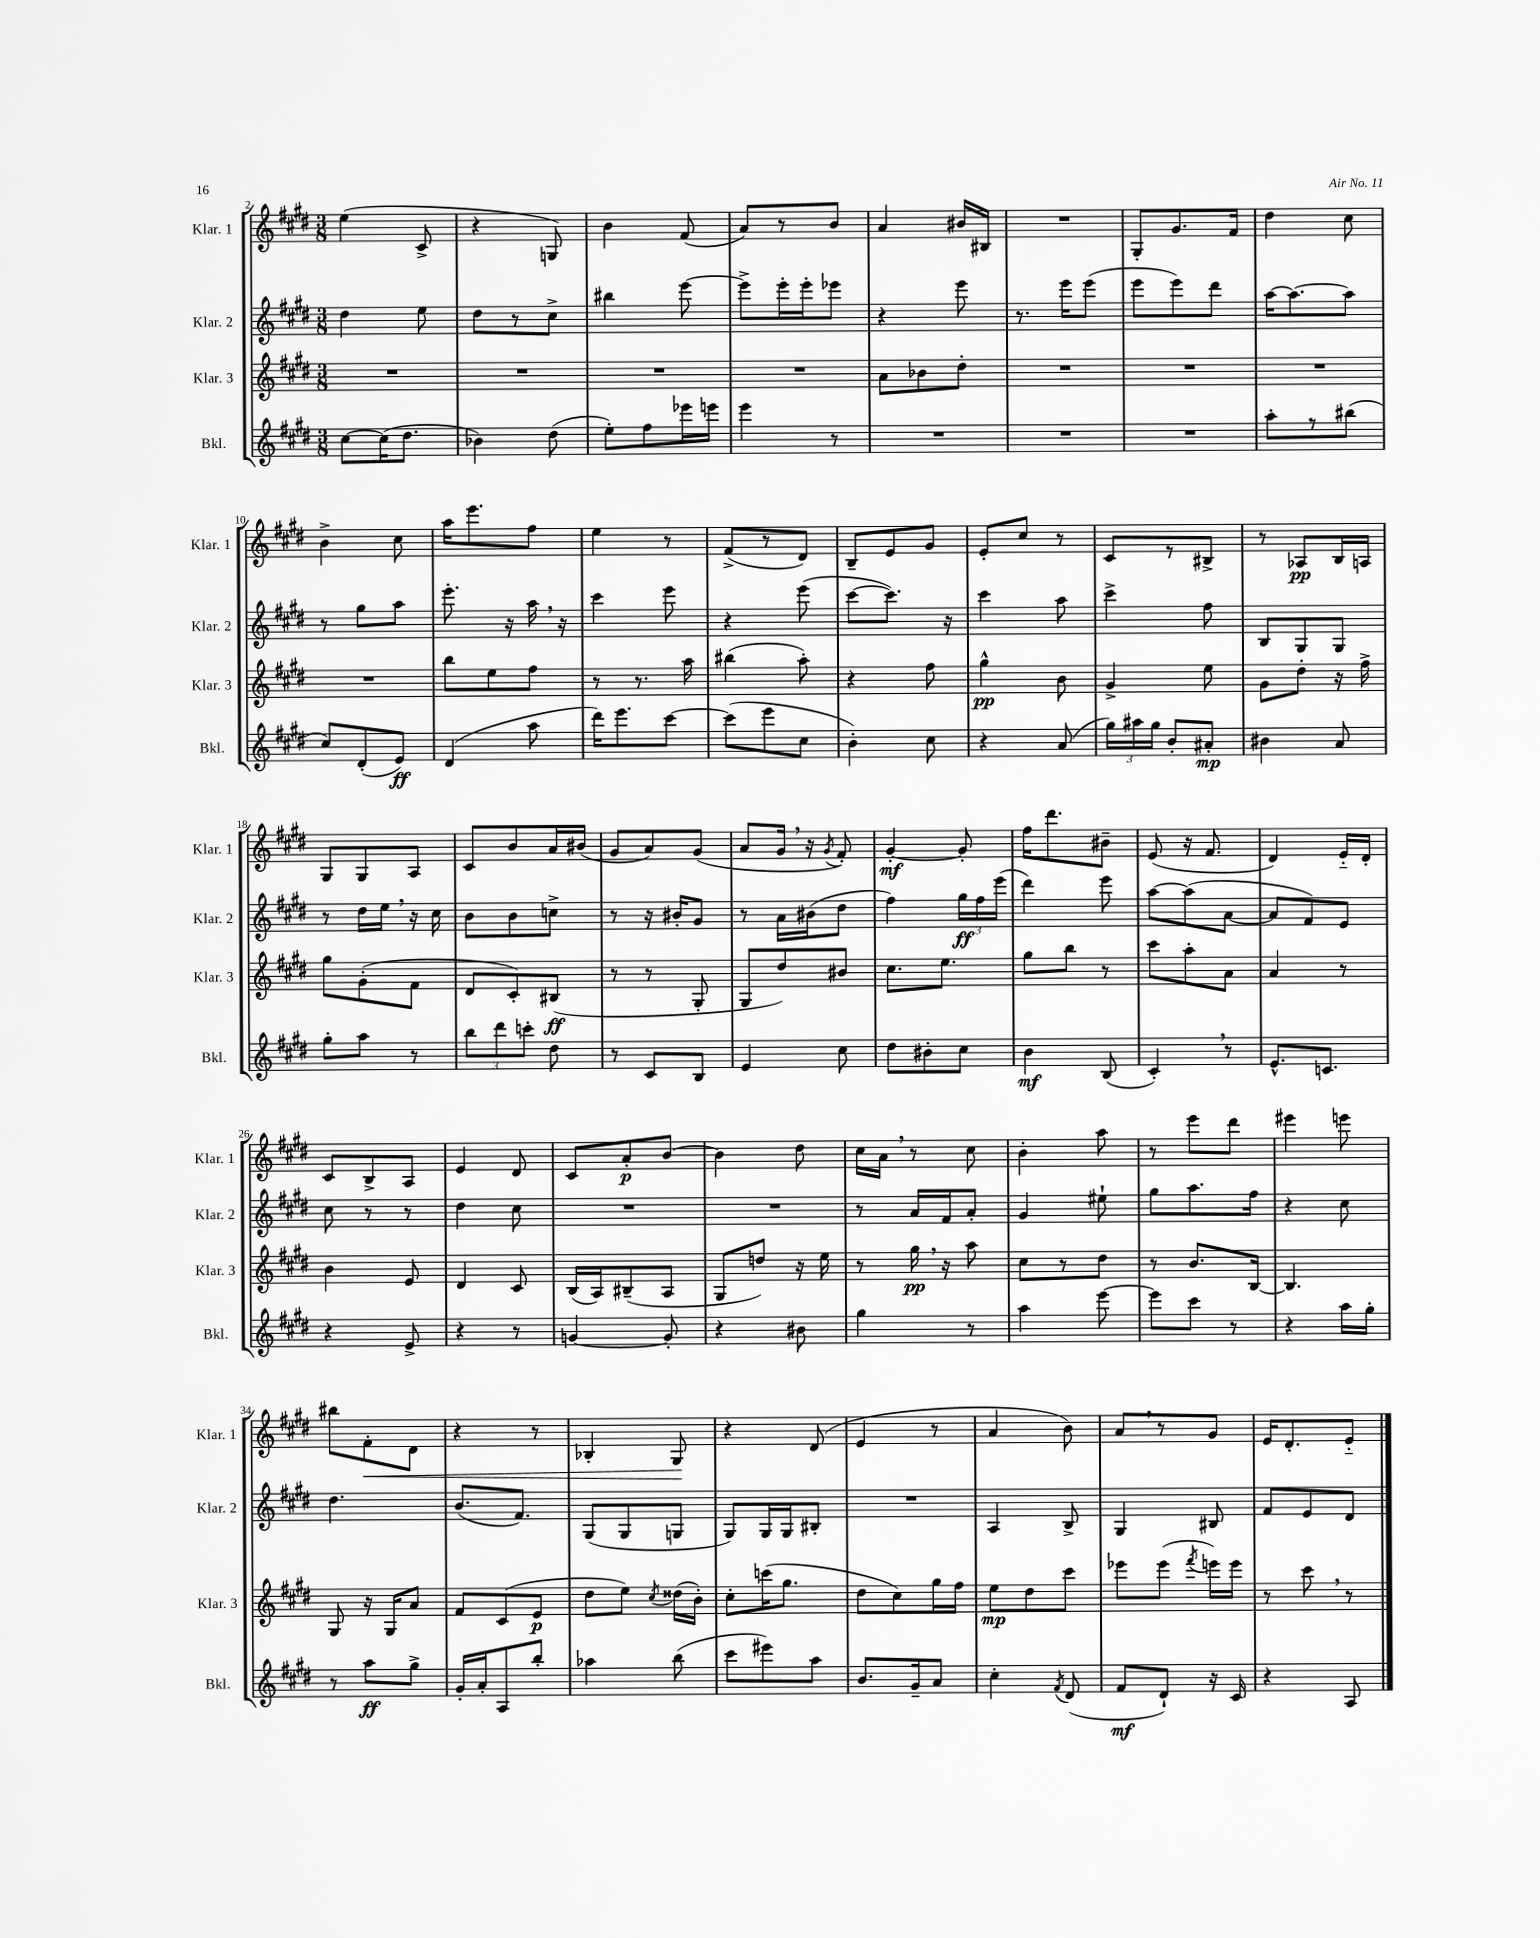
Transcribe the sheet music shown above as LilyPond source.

<<
\new StaffGroup <<
\new Staff = "s0" \with { instrumentName = "Klar. 1" shortInstrumentName = "Klar. 1" } {
    \clef treble \key e \major \numericTimeSignature \time 3/8
    \autoBeamOff e''4( cis'8-> |
    r4 g8) |
    b'4 fis'8( |
    a'8[) r8 b'8] |
    a'4 bis'16[ bis16] |
    R4. |
    gis8[-. gis'8. fis'16] |
    dis''4 cis''8 |
    b'4-> cis''8 |
    a''16[ e'''8. fis''8] |
    e''4 r8 |
    fis'8[->( r8 dis'8]) |
    b8[-- e'8 gis'8] |
    e'8[-. cis''8] r8 |
    cis'8[ r8 bis8]-> |
    r8 aes8[\pp b16 a16] |
    gis8[ gis8 a8] |
    cis'8[ b'8 a'16 bis'16]( |
    gis'8[ a'8) gis'8]( |
    a'8[ gis'16] \breathe r16 \acciaccatura { gis'8 } fis'8-.) |
    gis'4~-.\mf gis'8-. |
    fis''16[ dis'''8. bis'8]-- |
    e'8( r16 fis'8. |
    dis'4) e'16[-_ dis'16]-. |
    cis'8[ b8-> a8] |
    e'4 dis'8 |
    cis'8[ a'8-.\p b'8]~ |
    b'4 dis''8 |
    cis''16[ a'16] \breathe r8 cis''8 |
    b'4-. a''8 |
    r8 e'''8[ dis'''8] |
    eis'''4 e'''8 |
    bis''8[ fis'8-.\< dis'8] |
    r4 r8 |
    bes4-. gis8\! |
    r4 dis'8( |
    e'4 r8 |
    a'4 b'8) |
    a'8[ \breathe r8 gis'8] |
    e'16[ dis'8.-. e'8]-_ \bar "|." |
}
\new Staff = "s1" \with { instrumentName = "Klar. 2" shortInstrumentName = "Klar. 2" } {
    \clef treble \key e \major \numericTimeSignature \time 3/8
    \autoBeamOff dis''4 e''8 |
    dis''8[ r8 cis''8]-> |
    bis''4 e'''8~ |
    e'''8[-> e'''16-. e'''16-. ees'''8] |
    r4 e'''8 |
    r8. e'''16[ e'''8]( |
    e'''8[ e'''8) dis'''8] |
    a''16[~ a''8.~ a''8] |
    r8 gis''8[ a''8] |
    e'''8.-. r16 a''16 \breathe r16 |
    cis'''4 e'''8 |
    r4 e'''8( |
    cis'''8[~ cis'''8.]) r16 |
    cis'''4 a''8 |
    cis'''4-> fis''8 |
    b8[ gis8 gis8] |
    r8 dis''16[ e''16] \breathe r16 cis''16 |
    b'8[ b'8 c''8]-> |
    r8 r16 bis'16[-. gis'8] |
    r8 a'16[ bis'16( dis''8] |
    fis''4) \tuplet 3/2 { gis''16[\ff fis''16 e'''16]( } |
    dis'''4) e'''8 |
    a''8[~ a''8( a'8]~ |
    a'8[ fis'8) e'8] |
    cis''8 r8 r8 |
    dis''4 cis''8 |
    R4. |
    R4. |
    r8 a'16[ fis'16 a'8]-. |
    gis'4 eis''8-! |
    gis''8[ a''8. fis''16] |
    r4 cis''8 |
    dis''4. |
    b'8.[( fis'8.]) |
    gis8[( gis8 g8] |
    gis8[) gis16 gis16 bis8]-. |
    R4. |
    a4 b8-> |
    gis4 bis8 |
    fis'8[ e'8 dis'8] \bar "|." |
}
\new Staff = "s2" \with { instrumentName = "Klar. 3" shortInstrumentName = "Klar. 3" } {
    \clef treble \key e \major \numericTimeSignature \time 3/8
    \autoBeamOff R4. |
    R4. |
    R4. |
    R4. |
    a'8[ bes'8 dis''8]-. |
    R4. |
    R4. |
    R4. |
    R4. |
    b''8[ e''8 fis''8] |
    r8 r8. a''16 |
    bis''4( a''8-.) |
    r4 fis''8 |
    gis''4-^\pp b'8 |
    gis'4-> e''8 |
    gis'8[ dis''8]-. r16 fis''16-> |
    gis''8[ gis'8-.( fis'8] |
    dis'8[ cis'8-.) bis8]\ff( |
    r8 r8 gis8-. |
    gis8[ dis''8) bis'8] |
    cis''8.[ e''8.] |
    gis''8[ b''8] r8 |
    cis'''8[ a''8-. a'8] |
    a'4 r8 |
    b'4 e'8 |
    dis'4 cis'8 |
    b16[( a16) bis8--( a8] |
    gis8[ d''8]) r16 e''16 |
    r8 gis''16\pp \breathe r16 a''8 |
    cis''8[ r8 dis''8] |
    r8 b'8.[ b16]~ |
    b4. |
    gis8 r16 gis16[ a'8] |
    fis'8[ cis'8( e'8]\p |
    dis''8[ e''8]) \acciaccatura { cis''8 } disis''16[( b'16]-.) |
    cis''8[-. c'''16( gis''8.] |
    dis''8[ cis''8) gis''16 fis''16] |
    e''8[\mp dis''8 cis'''8] |
    ees'''8[ ees'''8]( \acciaccatura { fis'''8 } e'''16[) e'''16] |
    r8 cis'''8 \breathe r8 \bar "|." |
}
\new Staff = "s3" \with { instrumentName = "Bkl." shortInstrumentName = "Bkl." } {
    \clef treble \key e \major \numericTimeSignature \time 3/8
    \autoBeamOff cis''8[~ cis''16( dis''8.] |
    bes'4) dis''8( |
    e''8[-.) fis''8 ees'''16 e'''16] |
    e'''4 r8 |
    R4. |
    R4. |
    R4. |
    a''8[-. r8 bis''8]( |
    cis''8[) dis'8-.( e'8]\ff) |
    dis'4( a''8 |
    dis'''16[) e'''8. cis'''8]~ |
    cis'''8[( e'''8 cis''8] |
    b'4-.) cis''8 |
    r4 a'8( |
    \tuplet 3/2 { gis''16[) ais''16 gis''16] } b'8[-. ais'8]-.\mp |
    bis'4 a'8 |
    gis''8[-. a''8] r8 |
    \tuplet 3/2 { b''8[ dis'''8 c'''8]-. } dis''8 |
    r8 cis'8[ b8] |
    e'4 cis''8 |
    dis''8[ bis'8-. cis''8] |
    b'4\mf b8( |
    cis'4-.) \breathe r8 |
    e'8.[-^ c'8.] |
    r4 e'8-> |
    r4 r8 |
    g'4~ g'8-. |
    r4 bis'8 |
    gis''4 r8 |
    a''4 e'''8~ |
    e'''8[ cis'''8] r8 |
    r4 a''16[ gis''16]-. |
    r8 a''8[\ff gis''8]-> |
    gis'16[-. a'16-. a8 b''8]-. |
    aes''4 b''8( |
    cis'''8[ eis'''8) a''8] |
    b'8.[ gis'16-- a'8] |
    cis''4-. \acciaccatura { fis'8 } dis'8( |
    fis'8[\mf dis'8]-!) r16 cis'16 |
    r4 a8 \bar "|." |
}
>>
>>
\layout { \context { \Score currentBarNumber = #2 } }
